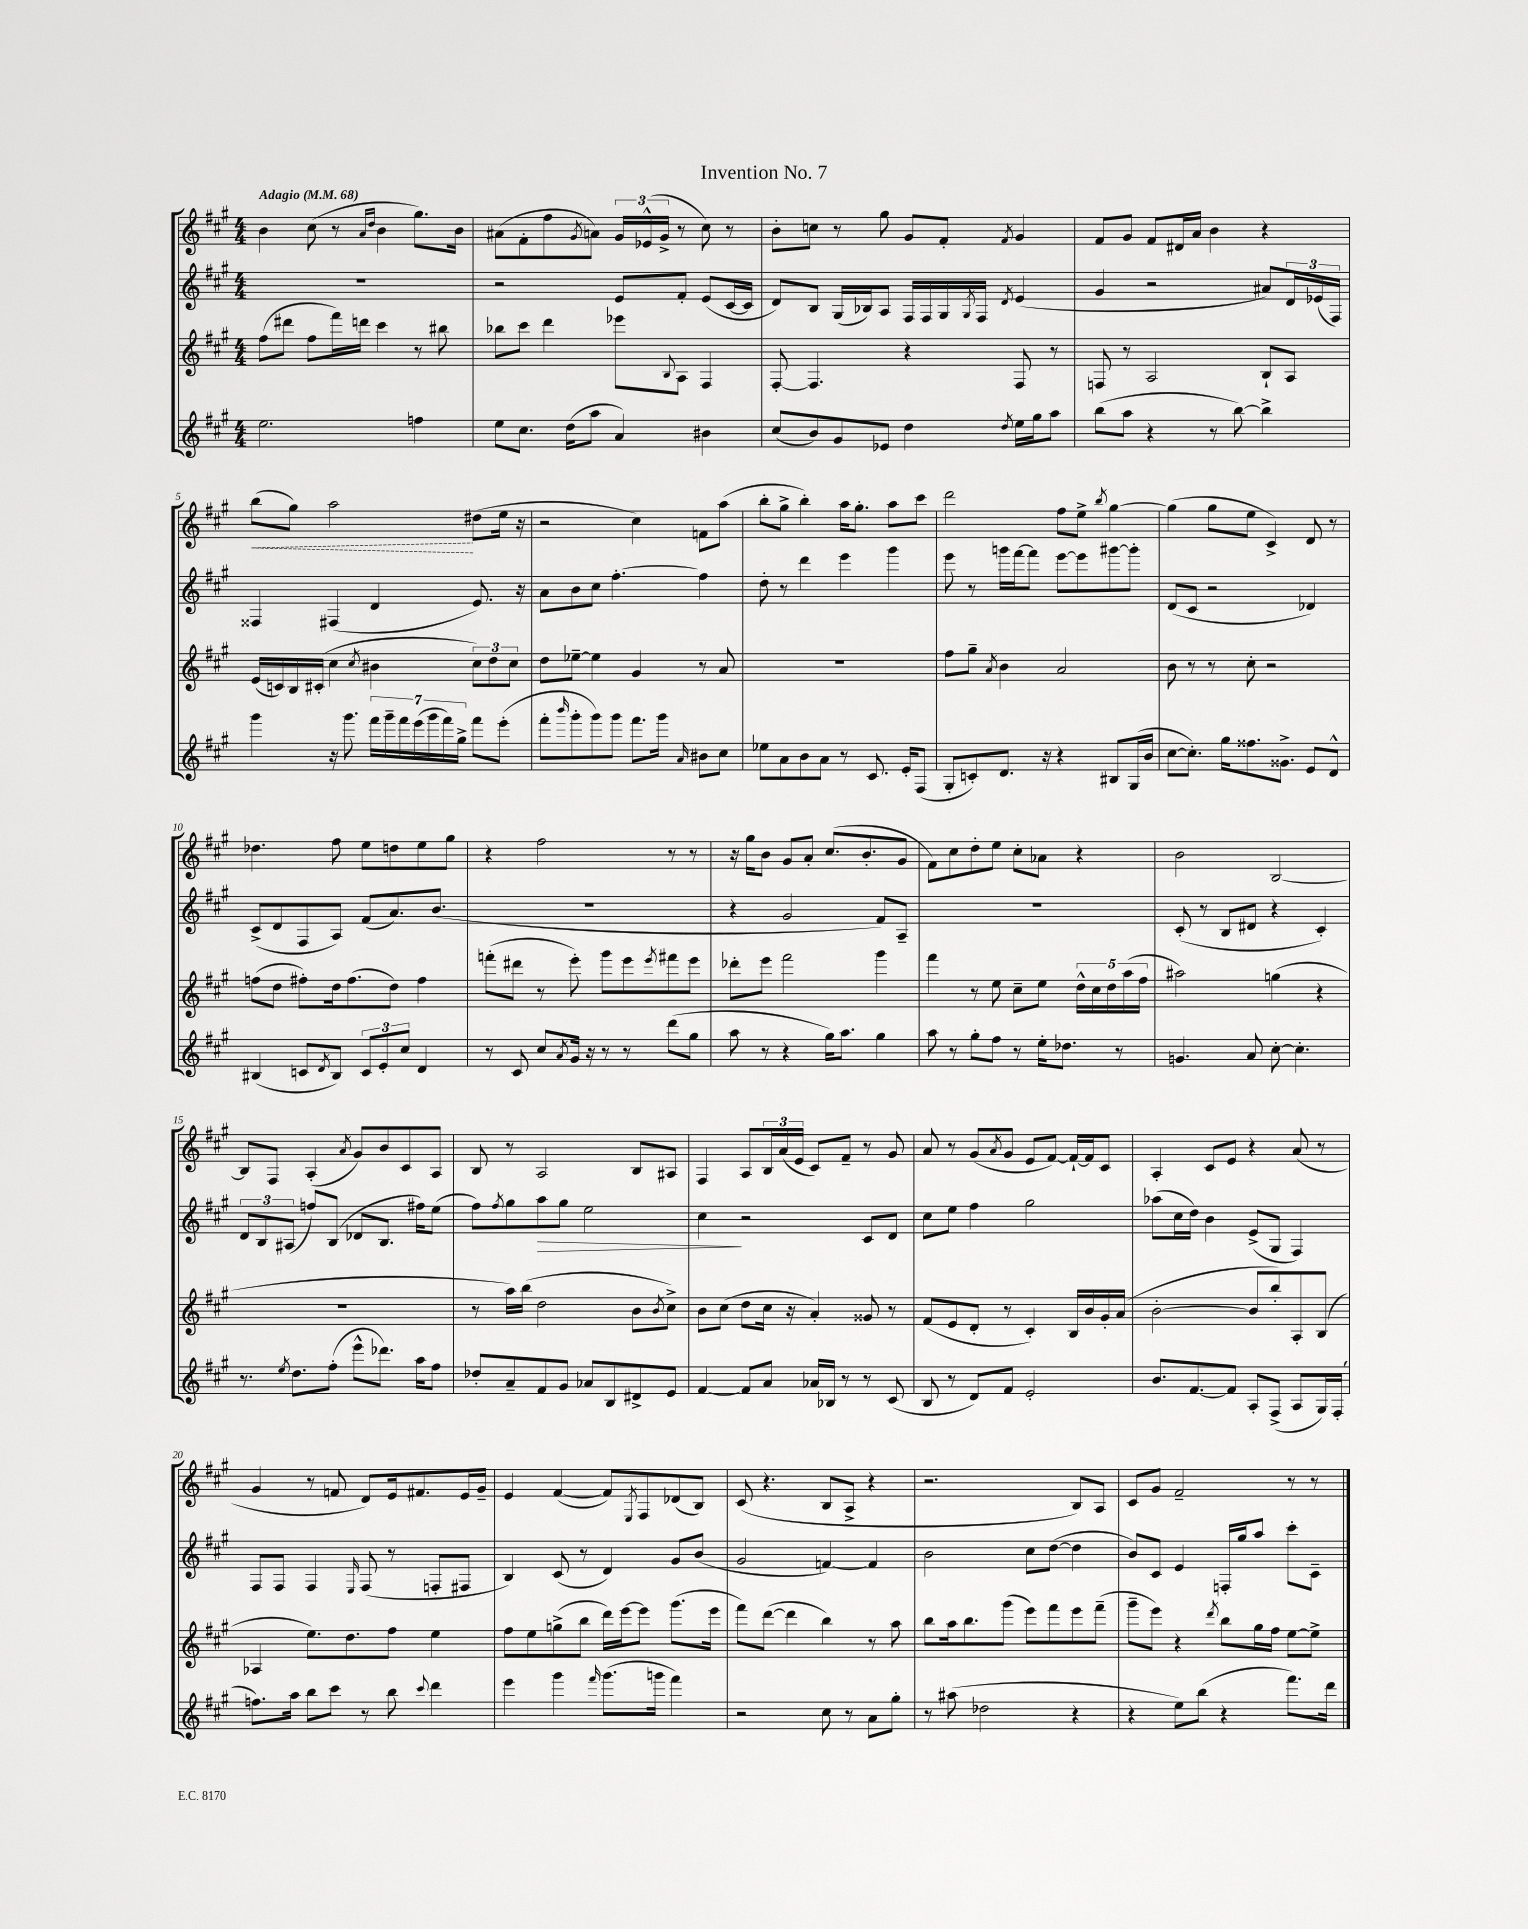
\header { title = "Invention No. 7" }
<<
\new StaffGroup <<
\new Staff = "s0" {
    \clef treble \key a \major \numericTimeSignature \time 4/4 \tempo "Adagio" 4 = 68
    b'4 cis''8( r8 \grace { a'16 d''16 } b'4 gis''8.) b'16 |
    ais'8( fis'8-. fis''8 \acciaccatura { gis'8 } a'8) \tuplet 3/2 { gis'16 ees'16-^( gis'16-> } r8 cis''8) r8 |
    b'8-. c''8 r8 gis''8 gis'8 fis'8-. \acciaccatura { fis'8 } gis'4 |
    fis'8 gis'8 fis'8 dis'16 a'16 b'4 r4 |
    \once \override Hairpin.style = #'dashed-line b''8\<( gis''8) a''2\! dis''8( e''16 r16 |
    r2 cis''4) f'8 a''8( |
    b''8-. gis''8-> b''4-.) a''16 gis''8.-. a''8 cis'''8 |
    d'''2 fis''8 e''8-> \acciaccatura { b''8 } gis''4~ |
    gis''4( gis''8 e''8 cis'4->) d'8 r8 |
    des''4. fis''8 e''8 d''8 e''8 gis''8 |
    r4 fis''2 r8 r8 |
    r16 gis''16 b'8 gis'8 a'8-. cis''8.( b'8.-. gis'8 |
    fis'8) cis''8 d''8-. e''8 cis''8-. aes'8 r4 |
    b'2 b2~ |
    b8 fis8 a4-.( \acciaccatura { a'8 } gis'8) b'8 cis'8 a8 |
    b8 r8 a2 b8 ais8 |
    fis4 a8 \tuplet 3/2 { b16 a'16( e'16 } cis'8) fis'8-- r8 gis'8 |
    a'8 r8 gis'8( \acciaccatura { a'8 } gis'8 e'8 fis'8~) fis'16~-! fis'16 cis'8 |
    a4-. cis'8 e'8 r4 a'8( r8 |
    gis'4 r8 f'8 d'8) e'16 fis'8. e'16 gis'16-- |
    e'4 fis'4~( fis'8) \acciaccatura { e8 } fis8 des'8( b8) |
    cis'8( r4. b8 a8-> r4 |
    r2. b8) a8 |
    cis'8 gis'8 fis'2-- r8 r8 \bar "|." |
}
\new Staff = "s1" {
    \clef treble \key a \major \numericTimeSignature \time 4/4
    R1 |
    r2 e'8 fis'8-. e'8( cis'16~ cis'16 |
    d'8) b8 gis16( bes16) a8 fis16 fis16 gis16 \acciaccatura { gis8 } fis16 \acciaccatura { d'8 } e'4( |
    gis'4 r2 ais'8) \tuplet 3/2 { d'16 ees'16( fis16) } |
    fisis4 fis4( d'4 e'8.) r16 |
    a'8 b'8 cis''8 fis''4.~-. fis''4 |
    d''8-. r8 d'''4 e'''4 gis'''4 |
    e'''8 r8 g'''16 fis'''16~ fis'''8 e'''8~ e'''8 gis'''8~ gis'''8-. |
    d'8( cis'8 r2 des'4) |
    cis'8->( d'8 fis8 a8) fis'8( a'8.) b'8.( |
    R1 |
    r4 gis'2 fis'8) a8-- |
    R1 |
    cis'8-.( r8 b8 dis'8 r4 cis'4-.) |
    \tuplet 3/2 { d'8 b8 ais8( } f''8) b8( des'8 b8. fis''16) e''8( |
    fis''8) \acciaccatura { fis''8 } gis''8 a''8\> gis''8 e''2 |
    cis''4\! r2 cis'8 d'8 |
    cis''8 e''8 fis''4 gis''2 |
    aes''8( cis''16 d''16) b'4 e'8->( gis8 fis4) |
    fis8 fis8 fis4 \grace { e16 } fis8( r8 f8-. fis8 |
    b4) cis'8( r8 d'4) gis'8 b'8( |
    gis'2 f'4~) f'4 |
    b'2 cis''8 d''8~( d''4 |
    b'8) cis'8 e'4 f16-. gis''16 a''8 cis'''8-. cis'8-- \bar "|." |
}
\new Staff = "s2" {
    \clef treble \key a \major \numericTimeSignature \time 4/4
    fis''8( dis'''8 fis''8 fis'''16) d'''16 cis'''4 r8 bis''8 |
    bes''8 cis'''8 d'''4 ees'''8 \appoggiatura { b8 } a8 fis4 |
    fis8~-. fis4. r4 fis8 r8 |
    f8 r8 a2 b8-! a8 |
    e'16( c'16) b16 cis'16-.( cis''4 \acciaccatura { cis''8 } bis'4 \tuplet 3/2 { cis''8) d''8 cis''8 } |
    d''8 ees''8~-- ees''4 gis'4 r8 a'8 |
    R1 |
    fis''8 gis''8-- \acciaccatura { a'8 } b'4 a'2 |
    b'8 r8 r8 cis''8-. r2 |
    f''8( d''8 fis''8-.) d''16 fis''8.( d''8) fis''4 |
    f'''8-.( dis'''8 r8 e'''8-.) gis'''8 e'''8 \acciaccatura { e'''8 } fis'''8 e'''8 |
    des'''8-. e'''8 fis'''2 gis'''4 |
    fis'''4 r8 e''8 cis''8-- e''8 \tuplet 5/4 { d''16-^ cis''16 d''16 a''16( fis''16 } |
    ais''2) g''4( r4 |
    R1 |
    r8 a''16) b''16( d''2 b'8 \acciaccatura { b'8 } cis''8->) |
    b'8 cis''8( d''8 cis''16 r16 a'4-.) gisis'8 r8 |
    fis'8( e'8 d'8-. r8 cis'4-.) b16 b'16 gis'16-. a'16( |
    b'2~-. b'8 b''8-.) a8-. b8( |
    aes4 e''8.) d''8. fis''8 e''4 |
    fis''8 e''8 g''8->( b''8 d'''16) e'''16~ e'''8 gis'''8.( e'''16 |
    fis'''8) d'''8~( d'''4 b''4) r8 a''8 |
    b''8 a''16 b''8. gis'''8( e'''8) fis'''8 e'''8 fis'''8--( |
    gis'''8-- e'''8) r4 \acciaccatura { d'''8 } b''8 gis''16 fis''16 e''8~ e''8-> \bar "|." |
}
\new Staff = "s3" {
    \clef treble \key a \major \numericTimeSignature \time 4/4
    e''2. f''4 |
    e''8 cis''8. d''16( a''8 a'4) bis'4 |
    cis''8( b'8) gis'8 ees'8 d''4 \acciaccatura { d''8 } e''16 gis''16 a''8 |
    b''8( a''8 r4 r8 b''8~) b''4-> |
    gis'''4 r16 gis'''8. \tuplet 7/4 { fis'''16 gis'''16-- fis'''16 e'''16( gis'''16 fis'''16) gis''16-> } fis'''8 e'''8-.( |
    fis'''8-. \grace { b'''16 } gis'''8-. gis'''8) gis'''8 fis'''8. gis'''16 \grace { a'16 } bis'8 cis''8 |
    ees''8 a'8 b'8 a'8 r8 cis'8. e'16-. fis8( |
    gis8-. c'8-.) d'8. r16 r4 bis8 gis16( b'16 |
    cis''8~ cis''8.-.) gis''16 fisis''8. gisis'8.-> e'8 d'8-^ |
    bis4( c'8 \acciaccatura { d'8 } bis8) \tuplet 3/2 { c'8 e'8-. cis''8 } d'4 |
    r8 cis'8 cis''8 \acciaccatura { a'8 } gis'16 r16 r8 r8 d'''8( gis''8 |
    a''8 r8 r4 gis''16) a''8. gis''4 |
    a''8 r8 gis''8-. fis''8 r8 e''16-. des''8. r8 |
    g'4. a'8 cis''8~-. cis''4.-. |
    r8. \acciaccatura { e''8 } d''8. fis''8-.( e'''8-^ des'''8.) a''16 fis''8 |
    des''8-. a'8-- fis'8 gis'8 aes'8 b8 dis'8-> e'8 |
    fis'4~ fis'8 a'8 aes'16 bes16 r8 r8 cis'8( |
    b8 r8 d'8) fis'8 e'2-. |
    b'8. fis'8.~ fis'8 a8-. fis8->( a8 gis16) fis16-.( |
    f''8.) a''16 b''8 cis'''8 r8 b''8 \appoggiatura { cis'''8 } d'''4 |
    e'''4 gis'''4 \grace { fis'''16 } gis'''8.( g'''16 fis'''4) |
    r2 cis''8 r8 a'8 gis''8-. |
    r8 ais''8( des''2 r4 |
    r4 e''8) b''8( r4 fis'''8.) d'''16 \bar "|." |
}
>>
>>
